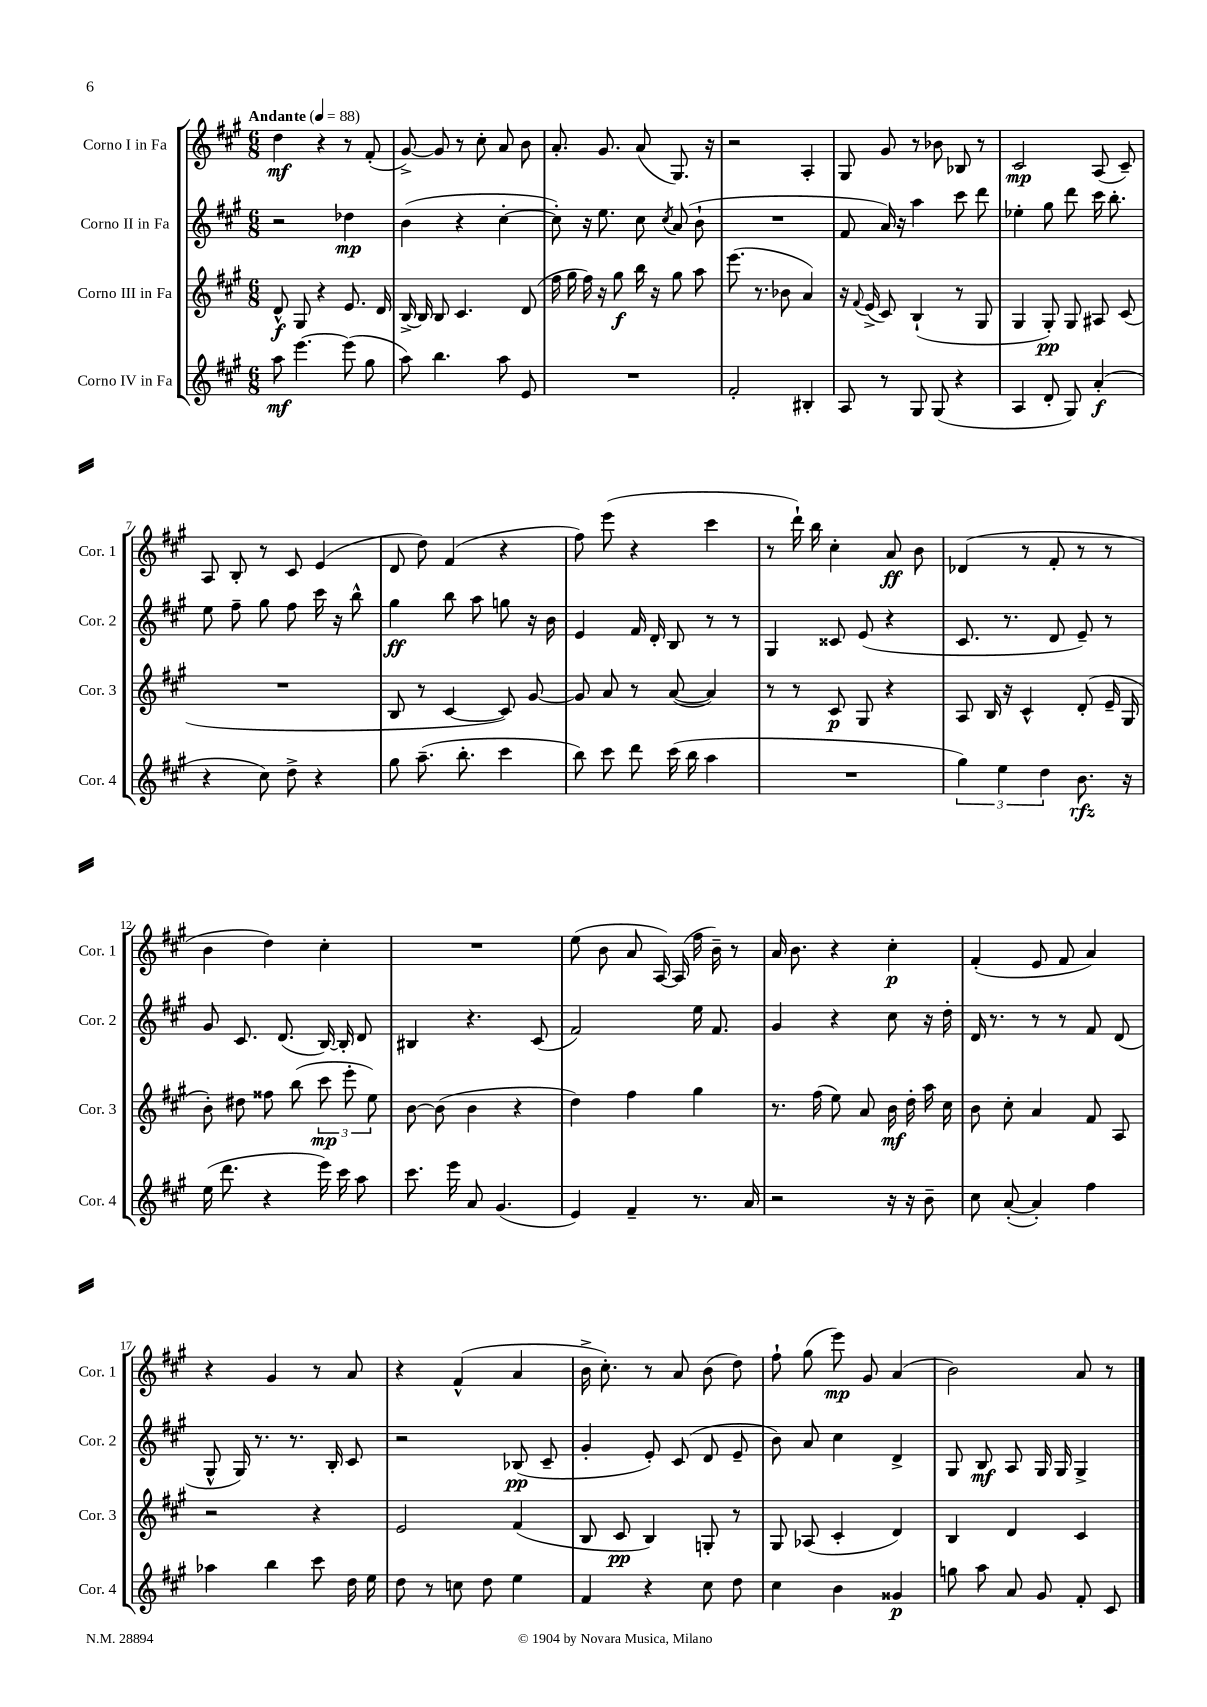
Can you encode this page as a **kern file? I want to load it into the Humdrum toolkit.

**kern	**kern	**kern	**kern
*staff4	*staff3	*staff2	*staff1
*clefG2	*clefG2	*clefG2	*clefG2
*k[f#c#g#]	*k[f#c#g#]	*k[f#c#g#]	*k[f#c#g#]
*M6/8	*M6/8	*M6/8	*M6/8
*MM88	*MM88	*MM88	*MM88
8aa	8d^^	2r	4dd
[4.eee	8G#	.	.
.	4r	.	4r
(8eee]	8.e	4dd-	8r
8gg#	.	.	(8f#'
.	16d	.	.
=	=	=	=
8aa)	[16B^	(4b	[8g#^)
.	16B]	.	.
4.bb	8B	.	8g#]
.	4.c#	4r	8r
.	.	.	8cc#'
8aa	.	[4cc#'	8a
8e	(8d	.	8b
=	=	=	=
2.r	16ff#	8cc#'])	8.a'
.	16gg#	.	.
.	16ff#)	16r	.
.	16r	8.ee	8.g#
.	8gg#	.	.
.	16bb	8cc#	(8a
.	16r	.	.
.	.	8qcc#	.
.	8gg#	(8a	8.G#)
.	8aa	8b`	.
.	.	.	16r
=	=	=	=
2f#'	(8.eee	2.r	2r
.	8.r	.	.
.	8b-	.	.
4B#'	4a)	.	4A'
=	=	=	=
8A	16r	8f#	8G#
.	8qqf#	.	.
.	(16e^	.	.
8r	8c#)	16a)	8g#
.	.	16r	.
8G#	(4B`	4aa	8r
(8G#	.	.	8b-
4r	8r	8ccc#	8B-
.	8G#	8ddd	8r
=	=	=	=
4A	4G#	4ee-'	2c#
8d'	8G#')	8gg#	.
8G#)	8G#	8ddd	.
(4a'	8A#	16ccc#	(8A
.	.	8.bb'	.
.	(8c#	.	8c#~)
=	=	=	=
4r	2.r	8ee	8A
.	.	8ff#~	8B'
8cc#)	.	8gg#	8r
8dd^	.	8ff#	8c#
4r	.	16ccc#	(4e
.	.	16r	.
.	.	8bb^^	.
=	=	=	=
8gg#	8B	4gg#	8d
(8.aa~	8r	.	8dd)
.	[4c#	8bb	(4f#
8.bb'	.	.	.
.	.	8aa	.
4ccc#	8c#])	8gg	4r
.	[8g#	16r	.
.	.	16b	.
=	=	=	=
8bb)	8g#]	4e	8ff#)
8ccc#	8a	.	(8eee
8ddd	8r	16f#	4r
.	.	16d'	.
(16ccc#	([8a	8B	.
16bb	.	.	.
4aa	4a])	8r	4ccc#
.	.	8r	.
=	=	=	=
2.r	8r	4G#	8r
.	8r	.	16ddd`)
.	.	.	16bb
.	8c#	8c##	4cc#'
.	8G#	(8e	.
.	4r	4r	8a
.	.	.	8b
=	=	=	=
6gg#)	8A	8.c#	(4d-
.	16B	.	.
6ee	.	.	.
.	16r	8.r	.
.	4c#^^	.	8r
6dd	.	.	.
.	.	8d	8f#'
8.b	(8d'	8e~)	8r
.	16e~	8r	8r
16r	16G#	.	.
=	=	=	=
(16ee	8b')	8g#	4b
8.ddd	.	.	.
.	8dd#	8.c#	.
4r	8ff##	.	4dd)
.	.	(8.d	.
.	(8bb	.	.
16eee)	12ccc#	[16B)	4cc#'
16ccc#	.	16B']	.
.	12eee'	.	.
8aa	.	8d	.
.	12ee)	.	.
=	=	=	=
8.ccc#	[8b	4B#	2.r
.	(8b]	.	.
16eee	.	.	.
8a	4b	4.r	.
(4.g#	.	.	.
.	4r	.	.
.	.	(8c#	.
=	=	=	=
4e)	4dd)	2f#)	(8ee
.	.	.	8b
4f#~	4ff#	.	8a
.	.	.	[16A)
.	.	.	(16A]
8.r	4gg#	16ee	16ff#
.	.	8.f#	16b~)
.	.	.	8r
16a	.	.	.
=	=	=	=
2r	8.r	4g#	16a
.	.	.	8.b
.	(16ff#	.	.
.	8ee)	4r	4r
.	8a	.	.
16r	16b	8cc#	4cc#'
16r	16dd'	.	.
8b~	16aa	16r	.
.	16cc#	16dd'	.
=	=	=	=
8cc#	8b	16d	(4f#'
.	.	8.r	.
([8a'	8cc#'	.	.
4a'])	4a	8r	8e
.	.	8r	8f#
4ff#	8f#	8f#	4a)
.	8A	(8d	.
=	=	=	=
4aa-	2r	8G#^^	4r
.	.	16G#)	.
.	.	8.r	.
4bb	.	.	4g#
.	.	8.r	.
8ccc#	4r	.	8r
.	.	16B'	.
16dd	.	8c#	8a
16ee	.	.	.
=	=	=	=
8dd	2e	2r	4r
8r	.	.	.
8cc	.	.	(4f#^^
8dd	.	.	.
4ee	(4f#	(8B-	4a
.	.	8c#~	.
=	=	=	=
4f#	8B	4g#'	16b^
.	.	.	8.cc#')
.	8c#	.	.
4r	4B)	8e')	8r
.	.	(8c#	8a
8cc#	8G'	8d	(8b
8dd	8r	8e~	8dd)
=	=	=	=
4cc#	8G#	8b)	8ff#`
.	(8A-	8a	(8gg#
4b	4c#'	4cc#	8eee)
.	.	.	8g#
4g##	4d)	4d^	(4a
=	=	=	=
8gg	4B	8G#	2b)
8aa	.	8B	.
8a	4d	8A	.
8g#	.	16G#	.
.	.	16G#	.
8f#'	4c#	4G#^	8a
8c#	.	.	8r
==	==	==	==
*-	*-	*-	*-
